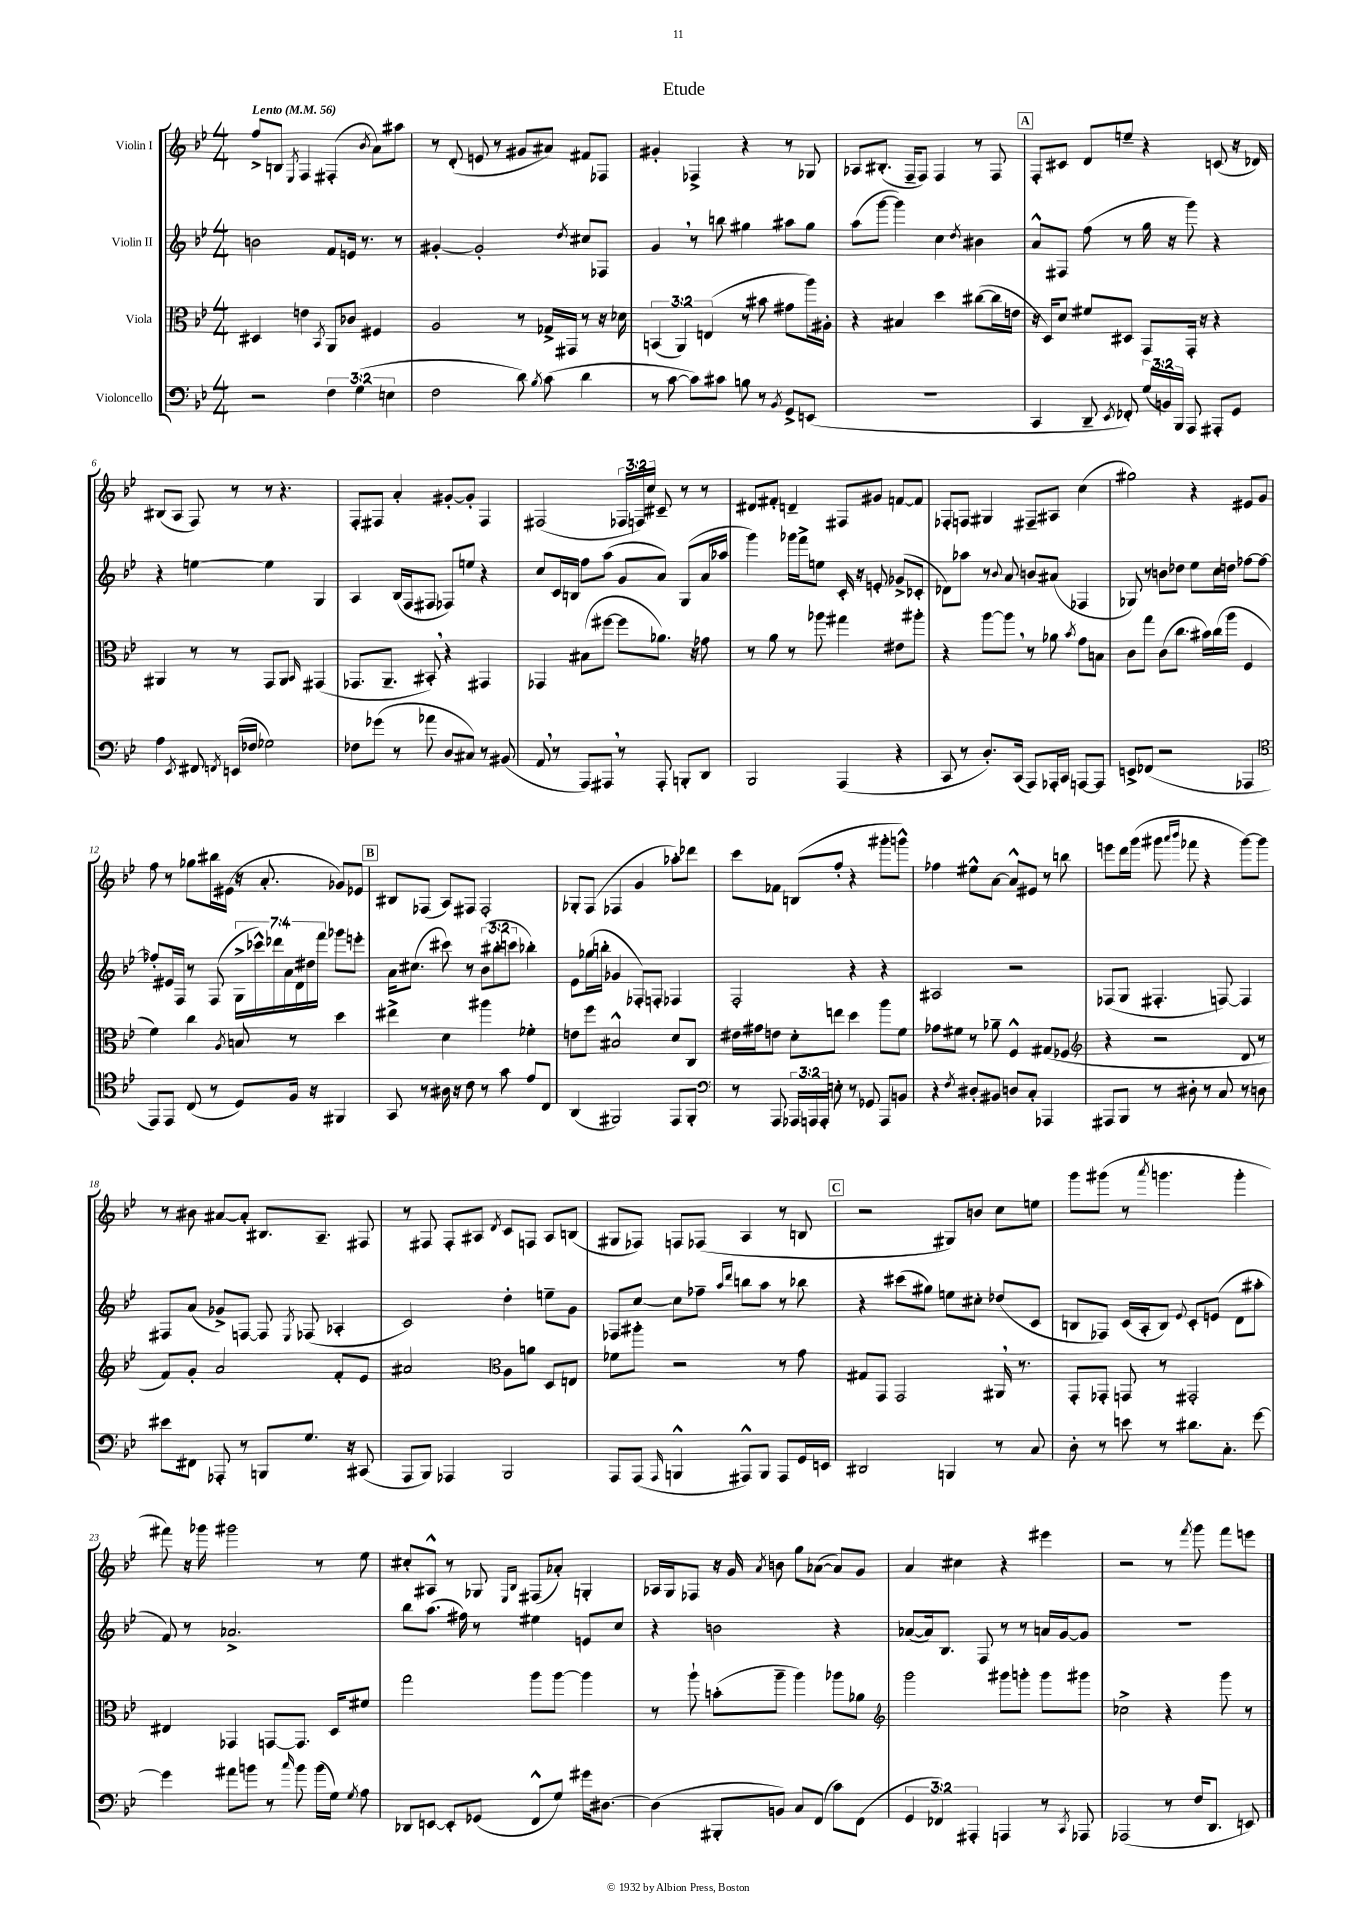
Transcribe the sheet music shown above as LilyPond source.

\header { title = "Etude" }
<<
\new StaffGroup <<
\new Staff = "s0" \with { instrumentName = "Violin I" } {
    \clef treble \key bes \major \numericTimeSignature \time 4/4 \override Staff.TupletNumber.text = #tuplet-number::calc-fraction-text \tempo "Lento" 4 = 56
    \autoBeamOff f''8[-> b8] \acciaccatura { ees8 } f4 fis4-.( \acciaccatura { bes'8 } a'8[) ais''8] |
    r8 d'8-.( e'8 r8 gis'8[ ais'8]) fis'8[ fes8] |
    gis'4-. fes4-> r4 r8 ges8 |
    aes8[ bis8.]-.( f16[-- f8]) f4 r8 f8 |
    \mark \markup { \box "A" } f8[-. cis'8] d'8[ e''8]-- r4 c'8( r16 des'16) |
    bis8[( a8] f8) r8 r8 r4. |
    f8[-. fis8] a'4-. gis'8[~-. gis'8]-. fis4 |
    fis2( \tuplet 3/2 { fes16[ f16) c''16] } cis'8-- r8 r8 |
    dis'8[ fis'8]-. d'4-- fis8[ gis'8] f'8[~ f'8] |
    fes8[-. f8] gis4 fis8[-- ais8] c''4( |
    gis''2) r4 eis'8[ g'8] |
    f''8 r8 ges''8[ bis''16 eis'16]( r16 a'8.-. ges'8[) ees'8] |
    \mark \markup { \box "B" } bis8[ fes8]( a8[) fis8] fis2-. |
    ges8[-. f8]( fes4 g'4 aes''8[-.) des'''8] |
    c'''8[ fes'8] b8[( f''8]-. r4 gis'''8[-. g'''8]-^) |
    fes''4 eis''8[-^ a'8]~ a'8[-^ eis'8] r8 b''8 |
    e'''8[ d'''16 g'''16]( gis'''8 \grace { a'''16[ bes'''16] } fes'''8 r4 gis'''8[~) gis'''8] |
    r8 bis'8 ais'8[~ ais'8]-. bis8.[ a8.]-- fis8 |
    r8 fis8 fis8[-. ais8] \acciaccatura { d'8 } c'8[ f8] ais8[ b8]( |
    gis8[ fes8]) f8[ fes8]( a4 r8 b8 |
    \mark \markup { \box "C" } r2 gis8[) b'8] c''8[ e''8] |
    g'''8[ gis'''8]( r8 \acciaccatura { a'''8 } g'''4. g'''4-. |
    fis'''8) r16 ges'''16 gis'''2 r8 ees''8 |
    cis''8[-. ais8]-^ r8 ges8 \grace { ees16[ bes16] } fis8[( aes'8]-.) g4-. |
    aes16[ g16 fes8] r16 g'16 \acciaccatura { a'8 } b'8 g''8[ aes'8]~( aes'8[) g'8] |
    a'4 cis''4 r4 eis'''4 |
    r2 r8 \acciaccatura { f'''8 } g'''8 f'''8[ e'''8] \bar "|." |
}
\new Staff = "s1" \with { instrumentName = "Violin II" } {
    \clef treble \key bes \major \numericTimeSignature \time 4/4 \override Staff.TupletNumber.text = #tuplet-number::calc-fraction-text
    \autoBeamOff b'2 f'8[ e'16] r8. r8 |
    gis'4~-. gis'2-. \acciaccatura { d''8 } cis''8[ fes8] |
    g'4 \breathe r8 b''8 gis''4 ais''8[ gis''8] |
    a''8[( g'''8]~ g'''4) c''4 \acciaccatura { d''8 } bis'4 |
    \mark \markup { \box "A" } a'8[-^ fis8] f''8( r8 g''16 r16 g'''8) r4 |
    r4 e''4~ e''4 g4 |
    a4 bes16[( f16 fis8] fes8[) e''8] r4 |
    c''8[ c'16 b16] f''8[ a''8]( g'8[ a'8]) g8[( a'16 aes''16] |
    g'''4) ges'''16[ f'''16-> e''8] c'16-. r16 e'8-. ges'8[->( ces'8]-. |
    des'8[) aes''8] r8 \appoggiatura { bes'8 } a'8 b'8[ ais'8]( fes4 |
    ges8) r8 b'8[ des''8] ees''8[ c''16 d''16] fes''8[~ fes''8]~ |
    fes''8[-. eis'16 f16] r8 f8( \tuplet 7/4 { g16[-> ces'''16-^) des'''16 a'16 d'16 dis''16 f'''16] } ges'''8[ e'''8]-. |
    \mark \markup { \box "B" } a'16[ cis''8.]( cis'''8) r8 \tuplet 3/2 { bes'8[( bis''8-. c'''8] } bes''4-.) |
    ees'8[ ges''16( b''16]-. ges'4 fes8[-.) f8]-. fes4 |
    f2-. r4 r4 |
    ais2 r2 |
    fes8[( g8] fis4.-. f8~) f4 |
    fis8[ a'8]( ges'8[->) f8]~ f8 \acciaccatura { ees8 } fes8( aes4-. |
    c'2) d''4-. e''8[-- g'8] |
    fes8[ c''8]~ c''8[ fes''8]-- \grace { a''16[ d'''16] } b''8[ a''8] r8 bes''8 |
    \mark \markup { \box "C" } r4 cis'''8[( gis''8]) e''8[ cis''8]-. des''8[( c'8] |
    b8[ fes8]) c'16[( a16-. b8]) \appoggiatura { ees'8 } c'8[-. e'8]( d'8[ ais''8]-. |
    f'8) r8 aes'2.-> |
    bes''8[ a''8.]( fis''16) r8 eis''4 e'8[ c''8] |
    r4 b'2 r4 |
    aes'8[~( aes'16) bes8.] f8 r8 r8 a'16[ g'16~ g'8] |
    R1 \bar "|." |
}
\new Staff = "s2" \with { instrumentName = "Viola" } {
    \clef alto \key bes \major \numericTimeSignature \time 4/4 \override Staff.TupletNumber.text = #tuplet-number::calc-fraction-text
    \autoBeamOff dis4 e'4 \acciaccatura { bes,8 } a,8[ ces'8] fis4 |
    a2 r8 ges16[-> gis,16] r8 r16 des'16 |
    \tuplet 3/2 { b,4( a,4) e4( } r8 bis'8 gis'8[ a''16) ais16]-. |
    r4 bis4 d''4 cis''8[~( cis''16 e'16] |
    \mark \markup { \box "A" } r16 d16[) d'8] fis'8[ dis8] g,8[ g,16]-. r16 r4 |
    ais,4 r8 r8 g,8[ ais,8] \grace { bes,16 } gis,4( |
    ges,8.[ a,8.]-- bis,8-.) \breathe r4 gis,4 |
    ges,4 bis8[( fis''8]~ fis''8[ aes'8.]) r16 ges'8 |
    r8 a'8 r8 aes''8 gis''4 eis'8[ ais''8]-. |
    r4 a''8[~ a''8] \breathe r8 aes'8 \acciaccatura { bes'8 } g'8[ b8] |
    c'8[ g''8] c'8[( c''8.] bis'16[) c''16( a''16] f4 |
    f'4) c''4 \acciaccatura { a8 } b8 r8 d''4 |
    \mark \markup { \box "B" } eis''4-> d'4 ais''4 fes'4-. |
    e'8[ f''8] bis2-^ d'8[ c8] |
    eis'16[ gis'16 e'8] d'8[-. e''8] d''4 a''8[ f'8] |
    ges'8[ fis'8] r8 aes'8-- f4-^ gis8[( fes8] |
    \clef treble r4 r2 d'8 r8 |
    f'8[) g'8]-. a'2 f'8[-. ees'8] |
    ais'2 \clef alto a8[ a'8] d8[ e8] |
    fes'8[ ais''8]-. r2 r8 g'8 |
    \mark \markup { \box "C" } gis8[ g,8] g,2 ais,16 \breathe r8. |
    g,8[-. ges,8]-. g,8 r8 gis,2-. |
    eis4 ges,4 g,8[~ g,8.] d16[ fis'8] |
    g''2 a''8[ a''8]~ a''4 |
    r8 a''8-! b'8[-.( a''8]-- a''4) aes''8[ aes'8] |
    \clef treble g'''2 gis'''8[ g'''8]-. g'''8[ gis'''8] |
    ces''2-> r4 g'''8 r8 \bar "|." |
}
\new Staff = "s3" \with { instrumentName = "Violoncello" } {
    \clef bass \key bes \major \numericTimeSignature \time 4/4 \override Staff.TupletNumber.text = #tuplet-number::calc-fraction-text
    \autoBeamOff r2 \tuplet 3/2 { f4 g4( e4 } |
    f2 d'8) \acciaccatura { bes8 } c'8( d'4 |
    r8 c'8~ c'8[) cis'8] b8 r8 \acciaccatura { bes,8 } g,8[-> e,8]( |
    R1 |
    \mark \markup { \box "A" } c,4 d,8-- \acciaccatura { ees,8 } fes,8-.) \tuplet 3/2 { g16[( b,16) bes,,16] } a,,8 ais,,8[-. g,8] |
    a4 \acciaccatura { ees,8 } fis,8 \acciaccatura { f,8 } e,16[( fes16] ges2) |
    fes8[ ges'8]( r8 aes'8 d8[ cis8]) r8 bis,8( |
    a,8 \breathe r8 a,,8[) ais,,8] \breathe r8 ais,,8-. b,,8[-. d,8] |
    bes,,2 a,,4( r4 |
    c,8 r8 d8.[-.) c,16]( a,,8[) aes,,16-. c,16] a,,8[~ a,,8] |
    e,8[-> fes,8]( r2 aes,,4 |
    \clef tenor ees,8[) ees,8] c8( r8 d8[) f16] r16 fis,4 |
    \mark \markup { \box "B" } g,8 r8 ais16 r16 c'8 r8 g'8 ees'8[ c8] |
    a,4( fis,2) ees,8[ fis,8]-. |
    \clef bass r8 a,,8 \tuplet 3/2 { aes,,16[ a,,16 a,,16]-. } e8-. r8 ges,8 a,,8[ b,8] |
    r4 \acciaccatura { f8 } dis8[-. bis,8] d8[ c8]-. aes,,4 |
    ais,,8[ bes,,8] r8 dis8-. r8 c8 r8 d8 |
    eis'8[ fis,8] aes,,8-. r8 b,,8[ g8.] r16 cis,8( |
    a,,8[ bes,,8]) aes,,4 bes,,2 |
    a,,8[ a,,8]( \grace { a,,16 } b,,4-^ ais,,8[-^) b,,8] ais,,8[ g,16 e,16] |
    \mark \markup { \box "C" } dis,2 b,,4 r8 c8 |
    d8-. r8 e'8 r8 dis'8.[ c8.]-. g'8~ |
    g'4 ais'8[ b'8] r8 \grace { c''16 } b'8 b'16[( g16]) \acciaccatura { g8 } a8 |
    des,8[ e,8]~ e,8[-. ges,8]( f,8[-^ g8]) gis'16[ dis8.]~ |
    dis4( bis,,8[-. b,8]) c8[ f,8]( c'8[) f,8]( |
    \tuplet 3/2 { g,4 fes,4) ais,,4-. } a,,4 r8 \acciaccatura { c,8 } aes,,8 |
    aes,,2( r8 f16[ d,8.] e,8) \bar "|." |
}
>>
>>
